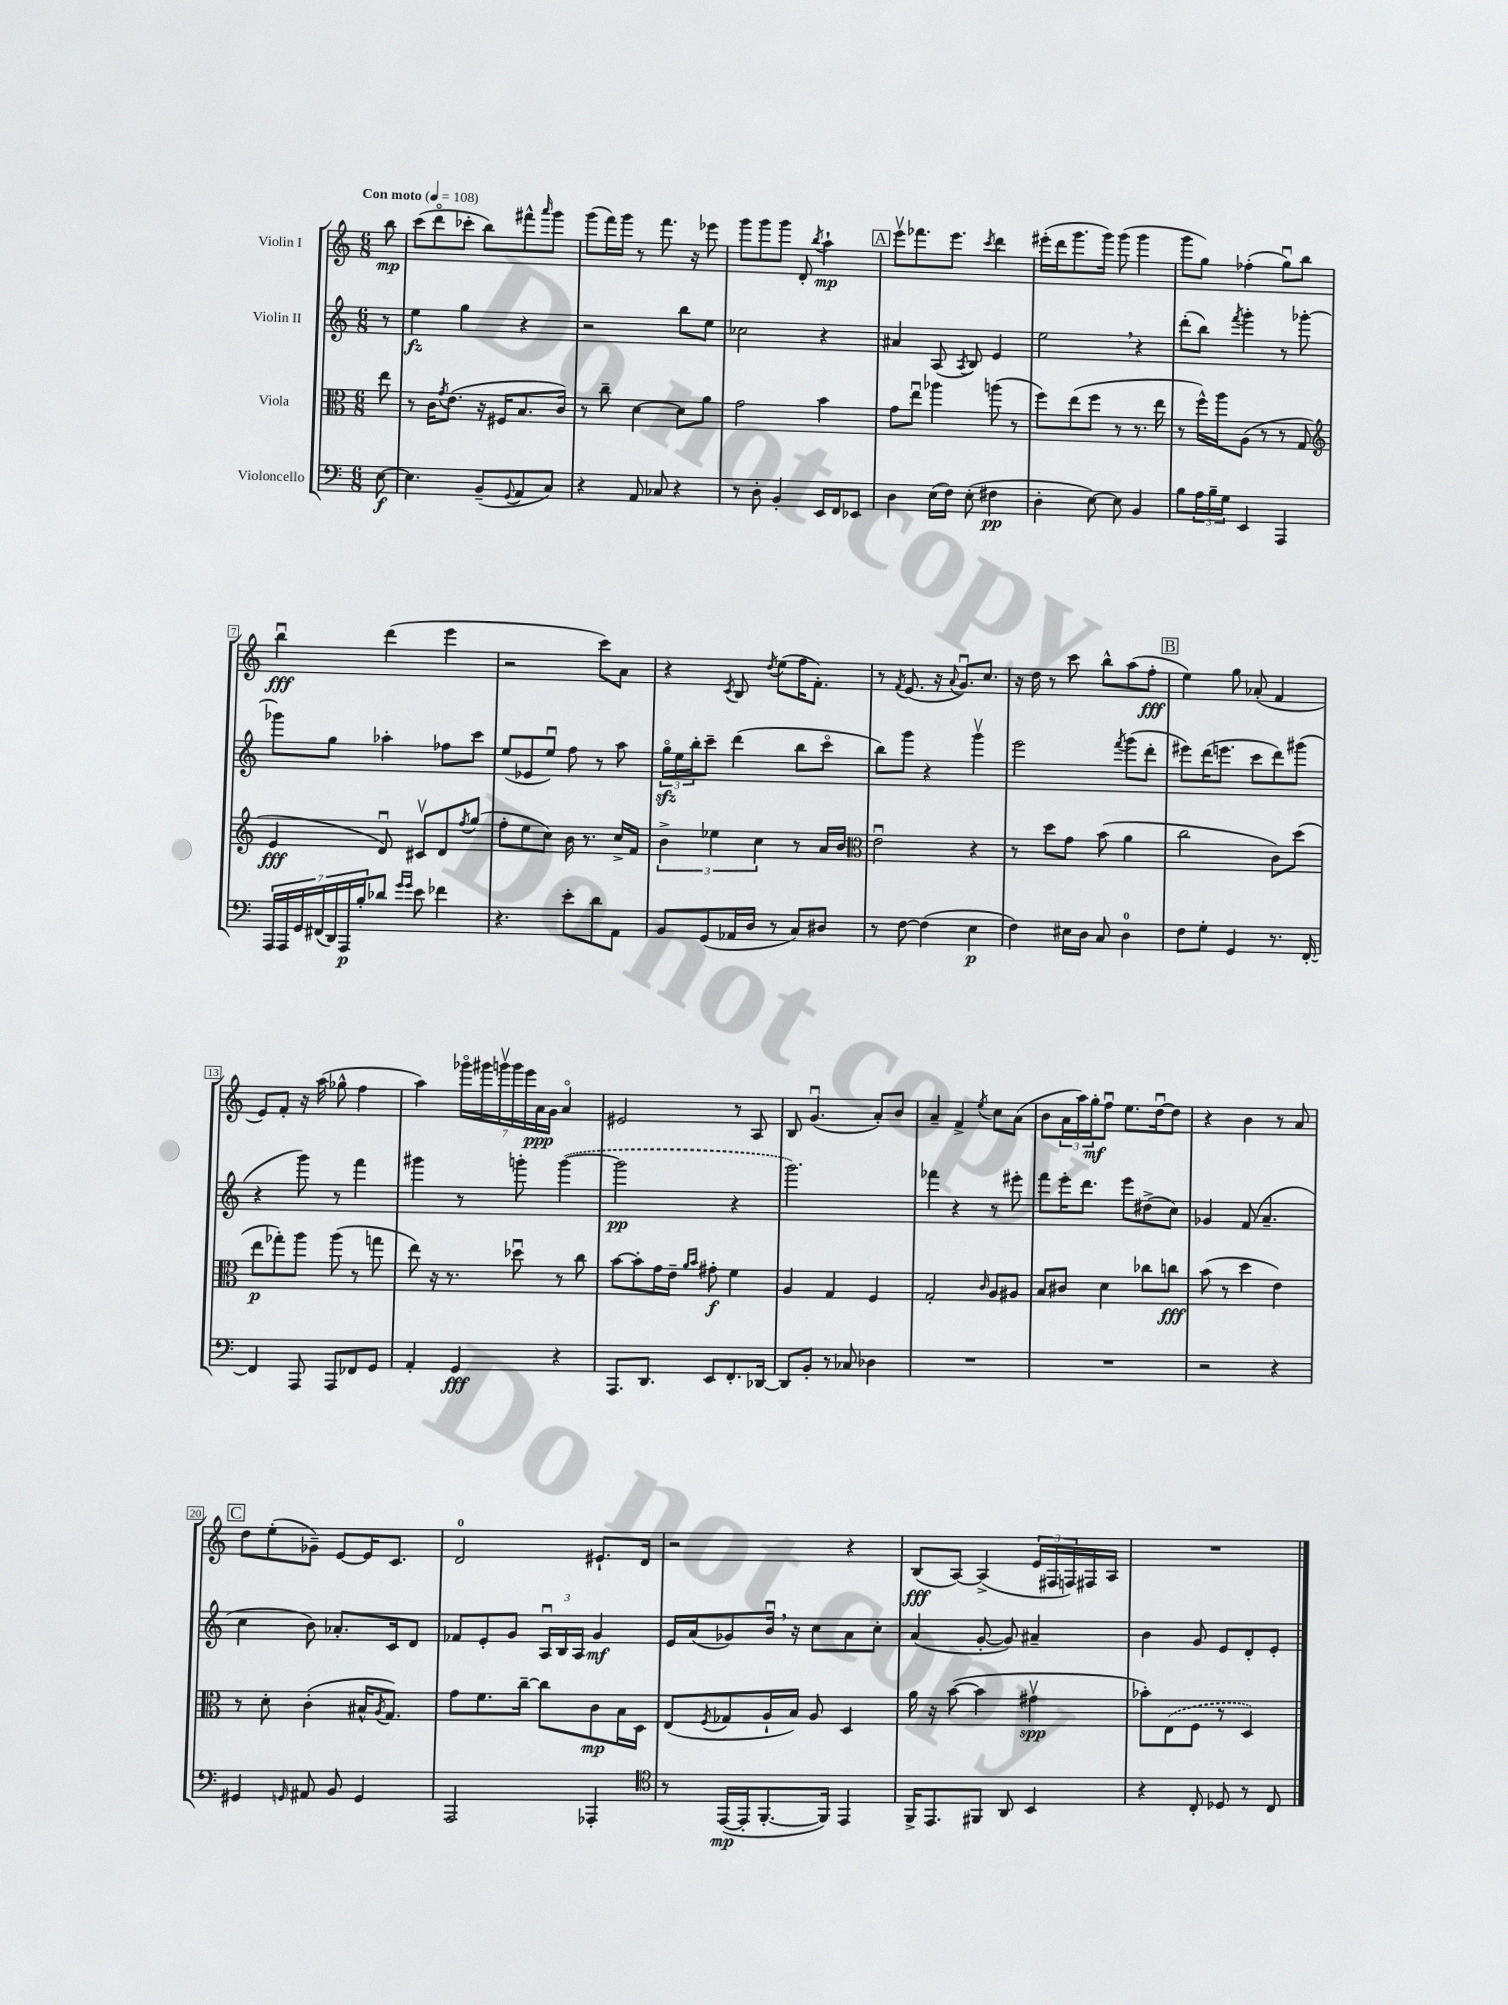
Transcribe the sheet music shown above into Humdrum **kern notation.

**kern	**kern	**kern	**kern
*staff4	*staff3	*staff2	*staff1
*clefF4	*clefC3	*clefG2	*clefG2
*k[]	*k[]	*k[]	*k[]
*M6/8	*M6/8	*M6/8	*M6/8
*MM108	*MM108	*MM108	*MM108
[8E	8ee	8r	8bb
=	=	=	=
4.E]	8r	4ee	(8ccc
.	16c	.	8dddo
.	8qg	.	.
.	(8.e	.	.
.	.	4gg	8ccc-'
(8BB~	16r	.	8bb)
.	16F#	.	.
8qqGG	.	.	.
8AA	8.B	4r	8fff#^^
.	.	.	16qqaaa
8C)	.	.	8ggg
.	16c)	.	.
=	=	=	=
4r	8r	2r	(8ggg
.	8cc~	.	16fff)
.	.	.	16ggg
8AA	[4d	.	8r
8C-	.	.	8.fff
4r	8d]	8bb	.
.	.	.	16r
.	8a	8ee	8eee-
=	=	=	=
8r	2g	2cc-	8ggg
8D'	.	.	8ggg
4BB'	.	.	8ggg
.	.	.	8d'
.	.	.	8qbb
16EE	4b	4r	4aa`
16FF	.	.	.
8EE-	.	.	.
=	=	=	=
4D	8g	4a#	8eeev
.	8eeu	.	8.fff-
(16E	4aa-	(8A	.
16F)	.	.	8.eee
.	.	8qA	.
(8E'	.	8B)	.
.	.	.	8qccc
4F#	(8aa	4e	4ddd
.	8r	.	.
=	=	=	=
4D'	8ff)	2ee	(16eee#'
.	.	.	16ddd
.	(8ee	.	8.ggg
[8E)	8ff	.	.
.	.	.	16ggg)
8E]	8r	.	(8ggg
4BB	8.r	4r	4ggg
.	16ee	.	.
=	=	=	=
8B	8r	(8ddd'	8ggg
24A	16ff^^)	8bb)	8gg)
24B~	.	.	.
.	16aa	.	.
24G	.	.	.
.	.	8qfff	.
4EE	(8A	4ggg'	(4ff-'
.	8r	.	.
4AAA	8r	8r	8ggu)
.	8G	[8ggg-'	8bb
=	=	=	=
*	*clefG2	*	*
28AAA	4e	8ggg-]	4bbu
28AAA	.	.	.
28GG	.	.	.
(28FF#	.	.	.
.	.	8gg	.
28DD)	.	.	.
28AAA	.	.	.
28B'	.	.	.
8d-	8du)	4aa-'	(4ddd
16qqg	.	.	.
16qqg	.	.	.
8e	8c#v	.	.
4f-	8d	8ff-	4eee
.	8qff	.	.
.	(8gg	8ccc	.
=	=	=	=
4.r	8ff'	(8ee	2r
.	8ee	8e-	.
.	8cc)	8eeu)	.
8e'	16b	8ff	.
.	8.r	.	.
8d	.	8r	8ccc)
8AA	16cc^	8aa	8a
.	16f	.	.
=	=	=	=
8BB	6b^	24ggo	4r
.	.	24ee	.
.	.	24bb'	.
(8GG	.	8ccc~	.
.	6ee-	.	.
.	.	.	8qc
16AA-	.	(4ddd	8B
16D	.	.	.
.	6cc	.	.
.	.	.	8qdd
8r	.	.	(8ee
8C)	8r	8bb	16ff
.	.	.	8.f')
8D#	16a	8ccco	.
.	16b	.	.
=	=	=	=
*	*clefC3	*	*
8r	2eu	8bb)	8r
.	.	.	8qf
[8F	.	8ggg	(8.e
(4F]	.	4r	.
.	.	.	16r
.	.	.	8qqa
.	.	.	8.gu)
4E	4r	4gggv	.
.	.	.	8.cc
=	=	=	=
4F)	8r	2eee	16r
.	.	.	16dd
.	8dd	.	8r
16E#	8g	.	8ccc
16D	.	.	.
8C	(8b	.	8bb^^
.	.	8qfff	.
4D	4a	(8ggg	(8aa
.	.	8ddd'	8ff'
=	=	=	=
8F	2cc	8eee#)	4ee)
8G'	.	(16ddd	.
.	.	8.eee	.
4GG	.	.	8gg
.	.	8ccc	(8a-'
8.r	8c)	8ddd)	4f
.	(8dd	(8ggg#	.
[16FF'	.	.	.
=	=	=	=
4FF]	8ee	4r	8e)
.	8gg-')	.	8f'
8AAA	8aa	8ggg)	16r
.	.	.	(16aa
8AAA	(8aa	8r	8gg-^^
8FF-	8r	4fff	4ff
8GG	8gg	.	.
=	=	=	=
4AA'	8ee)	4ggg#	4aa)
.	16r	.	.
.	8.r	.	.
4GG	.	8r	28ggg-o
.	.	.	28ggg#
.	.	.	28gggv
.	.	.	28ggg
.	8dd-u	8ggg'	.
.	.	.	28eee
.	.	.	28a
.	.	.	28g
4r	8r	([4ggg	4ao
.	8cc	.	.
=	=	=	=
8.AAA	[8b	2ggg]	2e#
.	8b']	.	.
8.DD	.	.	.
.	16g	.	.
.	16e~	.	.
.	16qqa	.	.
.	16qqb	.	.
8EE	8g#'	.	.
8.FF'	4f	4r	8r
.	.	.	8A
[16DD-	.	.	.
=	=	=	=
8DD-]	4A	2.ggg)	8B
8BB'	.	.	(4.gu
8r	4G	.	.
8C-	.	.	.
4D-	4F	.	8a')
.	.	.	8b
=	=	=	=
2.r	2G'	4fff-	4a~
.	.	4r	4f^
.	16qqc	.	8qee
.	8A	8r	8cc
.	8A#	8eee#'	(8a
=	=	=	=
2.r	8B	8fff	8b
.	8c#	16eee'	24a
.	.	.	24aa)
.	.	8.ddd	.
.	.	.	24gg'
.	4d	.	8ffu
.	.	8eee	8.ee
.	8cc-	(8dd#^	.
.	.	.	[16ddu
.	8cc	8cc)	8dd]
=	=	=	=
2r	(8b	4g-	4r
.	8r	.	.
.	4dd	(8f	4b
.	.	4.a~	.
4r	4e)	.	8r
.	.	.	8a
=	=	=	=
4GG#	8r	4cc	8dd
.	8d'	.	(8ee'
16qqGG	.	.	.
8AA#	(4c'	8b)	8g-~)
8BB	.	8.a-'	[8e
4GG	16B#^^	.	16e]
.	8qA	.	.
.	8.G)	16c	8.c
.	.	8d	.
=	=	=	=
2AAA	8g	8f-	2d
.	8.f	8e'	.
.	.	8g	.
.	[16cc~	.	.
.	8cc]	24Au	.
.	.	24B	.
.	.	24A	.
4AAA-'	8c	4g	8.e#`
.	16B	.	.
.	16D	.	16d
=	=	=	=
*clefC4	*	*	*
8r	(8E	16e	2r
.	.	(16a	.
.	8qF	.	.
([16EE	8G-	8g-)	.
16EE']	.	.	.
[8.FF'	16A`	16bu	.
.	16B)	16r	.
.	8A	8cc	.
16FF])	.	.	.
4EE	4D	8a	4r
.	.	8cc'	.
=	=	=	=
16FF^	16a	(4a	(8B
8.EE	16r	.	.
.	([8b	.	[8A)
8FF#	4b]	[8g'	(4A^]
8AA	.	8g])	.
4BB	4g#v	4a#~	24e
.	.	.	24F#
.	.	.	24F)
.	.	.	16F#
.	.	.	16A
=	=	=	=
4r	8b-')	4b	2.r
.	(8E	.	.
8C'	8F	8g	.
8D-	8r	8e	.
8r	4D)	8d'	.
8C	.	8e'	.
==	==	==	==
*-	*-	*-	*-
